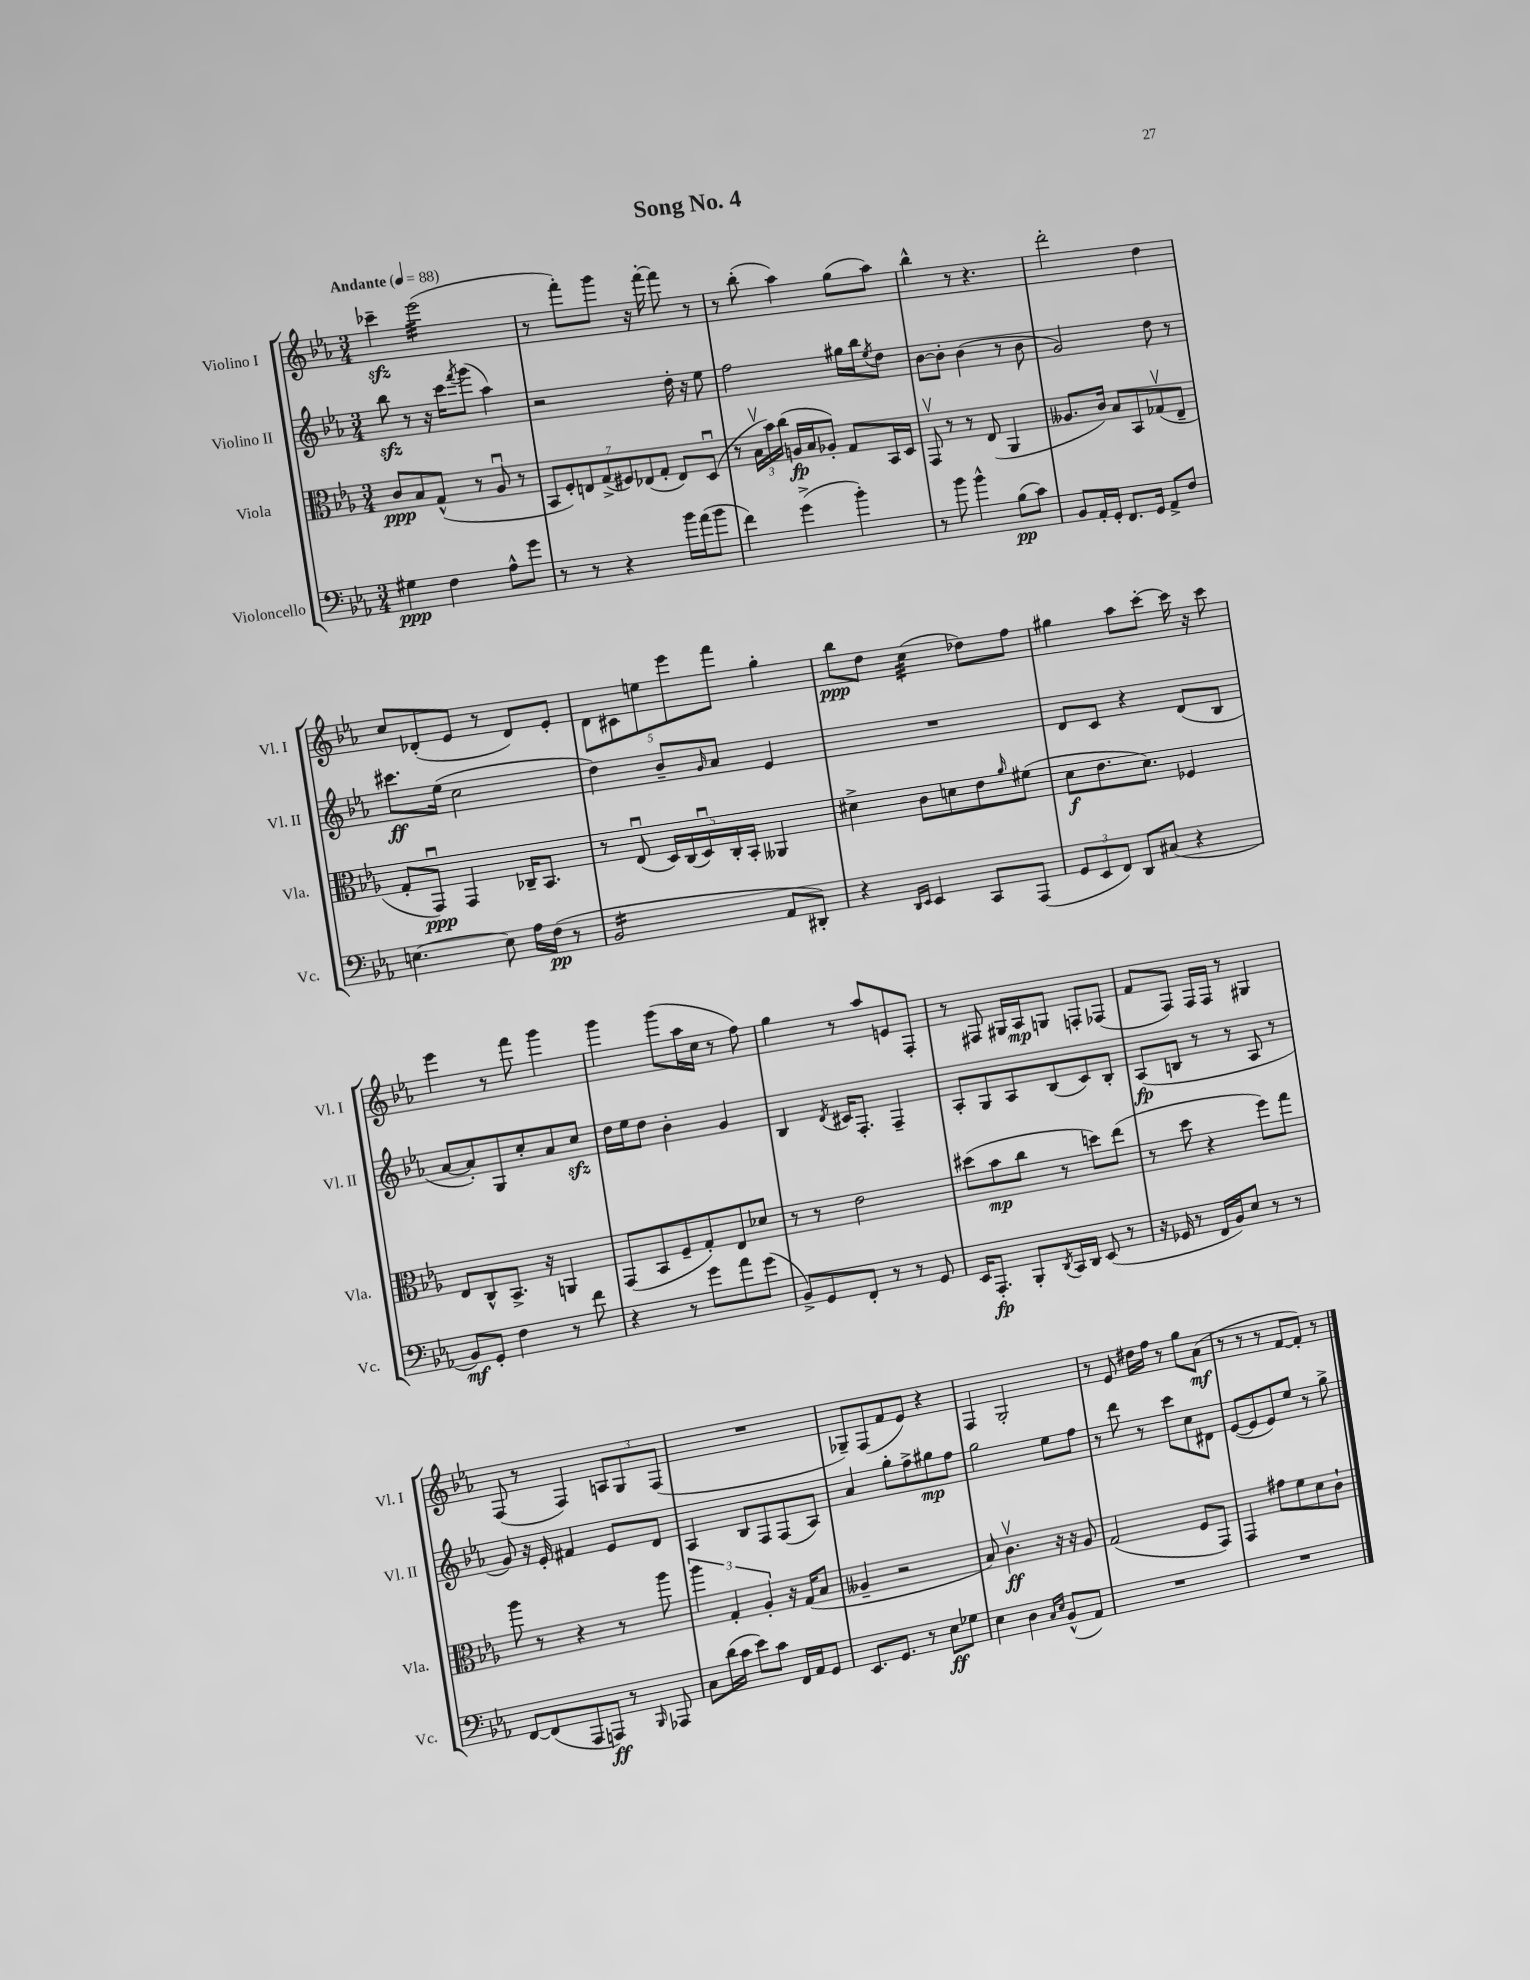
\header { title = "Song No. 4" }
<<
\new StaffGroup <<
\new Staff = "s0" \with { instrumentName = "Violino I" shortInstrumentName = "Vl. I" } {
    \clef treble \key ees \major \numericTimeSignature \time 3/4 \tempo "Andante" 4 = 88
    ces'''4--\sfz ees'''2:32( |
    r8 f'''8-.) g'''8 r16 f'''16~-. f'''8 r8 |
    r8 bes''8-.( aes''4) g''8( aes''8) |
    bes''4-^ r8 r4. |
    d'''2-. d''4 |
    c''8 des'8-.( ees'8 r8 des'8) ees'8-. |
    \tuplet 5/4 { d'8 cis'8 e''8 ees'''8 f'''8 } g''4-. |
    bes''8\ppp d''8 c''4:32( des''8) f''8 |
    gis''4 aes''8 c'''8~-. c'''16 r16 c'''8 |
    ees'''4 r8 f'''8 g'''4 |
    g'''4 g'''8( aes''16 c''16 r8 f''8) |
    g''4 r8 aes''8 e'8 f8-. |
    r8 fis8 gis16 aes16\mp g8 f8-. fes8( |
    f'8 f8) f16 f16 r8 gis4 |
    f8( r8 f4) \tuplet 3/2 { a8 g8 f8( } |
    R2. |
    ges8--) f8( f'8 ees'8) r4 |
    f4 g2-. |
    r8 ees'8 dis''16 f''16 r8 g''8 aes'8\mf( |
    r8 r8 r8 f'8~ f'8-.) r8 \bar "|." |
}
\new Staff = "s1" \with { instrumentName = "Violino II" shortInstrumentName = "Vl. II" } {
    \clef treble \key ees \major \numericTimeSignature \time 3/4
    bes''8\sfz r8 r16 c'''16 \acciaccatura { f'''8 } g'''8( aes''4) |
    r2 d''16-. r16 ees''8 |
    f''2 gis''16 bes''16 \acciaccatura { ees''8 } d''8 |
    bes'8~ bes'8-. bes'4( r8 bes'8 |
    g'2) d''8 r8 |
    cis'''8.\ff ees''16( c''2 |
    d''4) bes'8-- \grace { g'16 } aes'8 ees'4 |
    R2. |
    d'8 c'8 r4 d'8( bes8 |
    aes'8~ aes'8-.) g8 c''8-. aes'8 c''8\sfz |
    d''16 ees''16 d''8 bes'4-. g'4 |
    bes4 \acciaccatura { d'8 } cis'16 f8.-. f4-- |
    aes8-. g8 aes8 bes8( c'8) bes8-. |
    aes8\fp( b8 r8 r8 aes8 r8 |
    g'8) r16 ees'16-. fis'4 ees'8 d'8 |
    aes4 bes8 f8 f8( aes8) |
    aes'4 g''8-. f''8-> gis''8\mp f''8 |
    g''2 ees''8 f''8 |
    r8 d'''8 r8 c'''8 c''8 dis'8 |
    ees'8~( ees'8 ees'8) ees''8 r8 g''8-> \bar "|." |
}
\new Staff = "s2" \with { instrumentName = "Viola" shortInstrumentName = "Vla." } {
    \clef alto \key ees \major \numericTimeSignature \time 3/4
    c'8\ppp bes8 g8-^( r8 aes8\downbow r8 |
    \tuplet 7/4 { bes,8 f8-.) e8 g8->( fis8) ees8( g8-. } ees8) d8\downbow( |
    r8 \tuplet 3/2 { bes16\upbow bes'16) c''16( } a16\fp bes16 aes8-.) g8 bes,16 d16 |
    g,8\upbow r8 r8 ees8( aes,4 |
    aeses8. c'16) bes8 bes,8 ges8\upbow( ees8-- |
    g8-. g,8\downbow\ppp) g,4 ces16-- bes,8. |
    r8 ees8\downbow( \tuplet 5/4 { d16) c16( d16\downbow) c16-. bes,16-. } aeses,4 |
    dis'4-> c'8 d'8 ees'8 \grace { aes'16 } fis'8( |
    d'8\f ees'8. d'8.) fes4 |
    ees8 c8-^ bes,8.-> r16 a,4 |
    g,8( bes,8 f8-- g8-.) ees8 des'8 |
    r8 r8 ees'2 |
    dis''8( bes'8\mp c''8 r8 d''8) ees''8( |
    r8 d''8 r4 f''8) g''8 |
    aes''8 r8 r4 r8 aes''8 |
    \tuplet 3/2 { aes''4 g4-. aes4-. } r16 g16( bes8 |
    aeses4-- r2 |
    bes8) c'4.\upbow\ff r16 r16 aes8 |
    g2( f8 g,8) |
    g,4 gis'8 f'8 d'8 c'8-! \bar "|." |
}
\new Staff = "s3" \with { instrumentName = "Violoncello" shortInstrumentName = "Vc." } {
    \clef bass \key ees \major \numericTimeSignature \time 3/4
    gis4\ppp f4 aes8-^ g'8 |
    r8 r8 r4 bes'16 aes'16( bes'8 |
    f'4) g'4->( bes'4-.) |
    r8 bes'8 bes'4-^ bes8\pp( c'8) |
    bes,8 aes,16-. g,16-. f,8. g,16 aes,8-> f8 |
    e4.~ e8 aes16 f16\pp( r8 |
    bes,2:16 aes,8 dis,8-.) |
    r4 \grace { d,16 ees,16 } ees,4 c,8 aes,,8( |
    \tuplet 3/2 { g,8 ees,8 f,8) } d,8 cis8( r4 |
    bes,8\mf) g,8-. f4 r8 f'8 |
    r4 r8 g'8 aes'8 g'8( |
    bes,8->) g,8 f,8-. r8 r8 g,8 |
    ees,16 aes,,8.-.\fp bes,,8-. \acciaccatura { d,8 } c,16 d,16 ees,8( r8 |
    r16 ges,16 r8 f,16 bes,16) ees8 r8 r8 |
    f,8~ f,8( aes,,8 a,,8\ff) r8 \grace { bes,,16 } aes,,8 |
    c8 d'16( c'16 ees'8) c'8 f,16 aes,16 g,8 |
    ees,8. g,8. r8 ees8\ff ges8 |
    ees4 d4 \grace { c16 ees16 } bes,8-^( aes,8) |
    R2. |
    R2. \bar "|." |
}
>>
>>
\layout { \context { \Score \remove "Bar_number_engraver" } }
